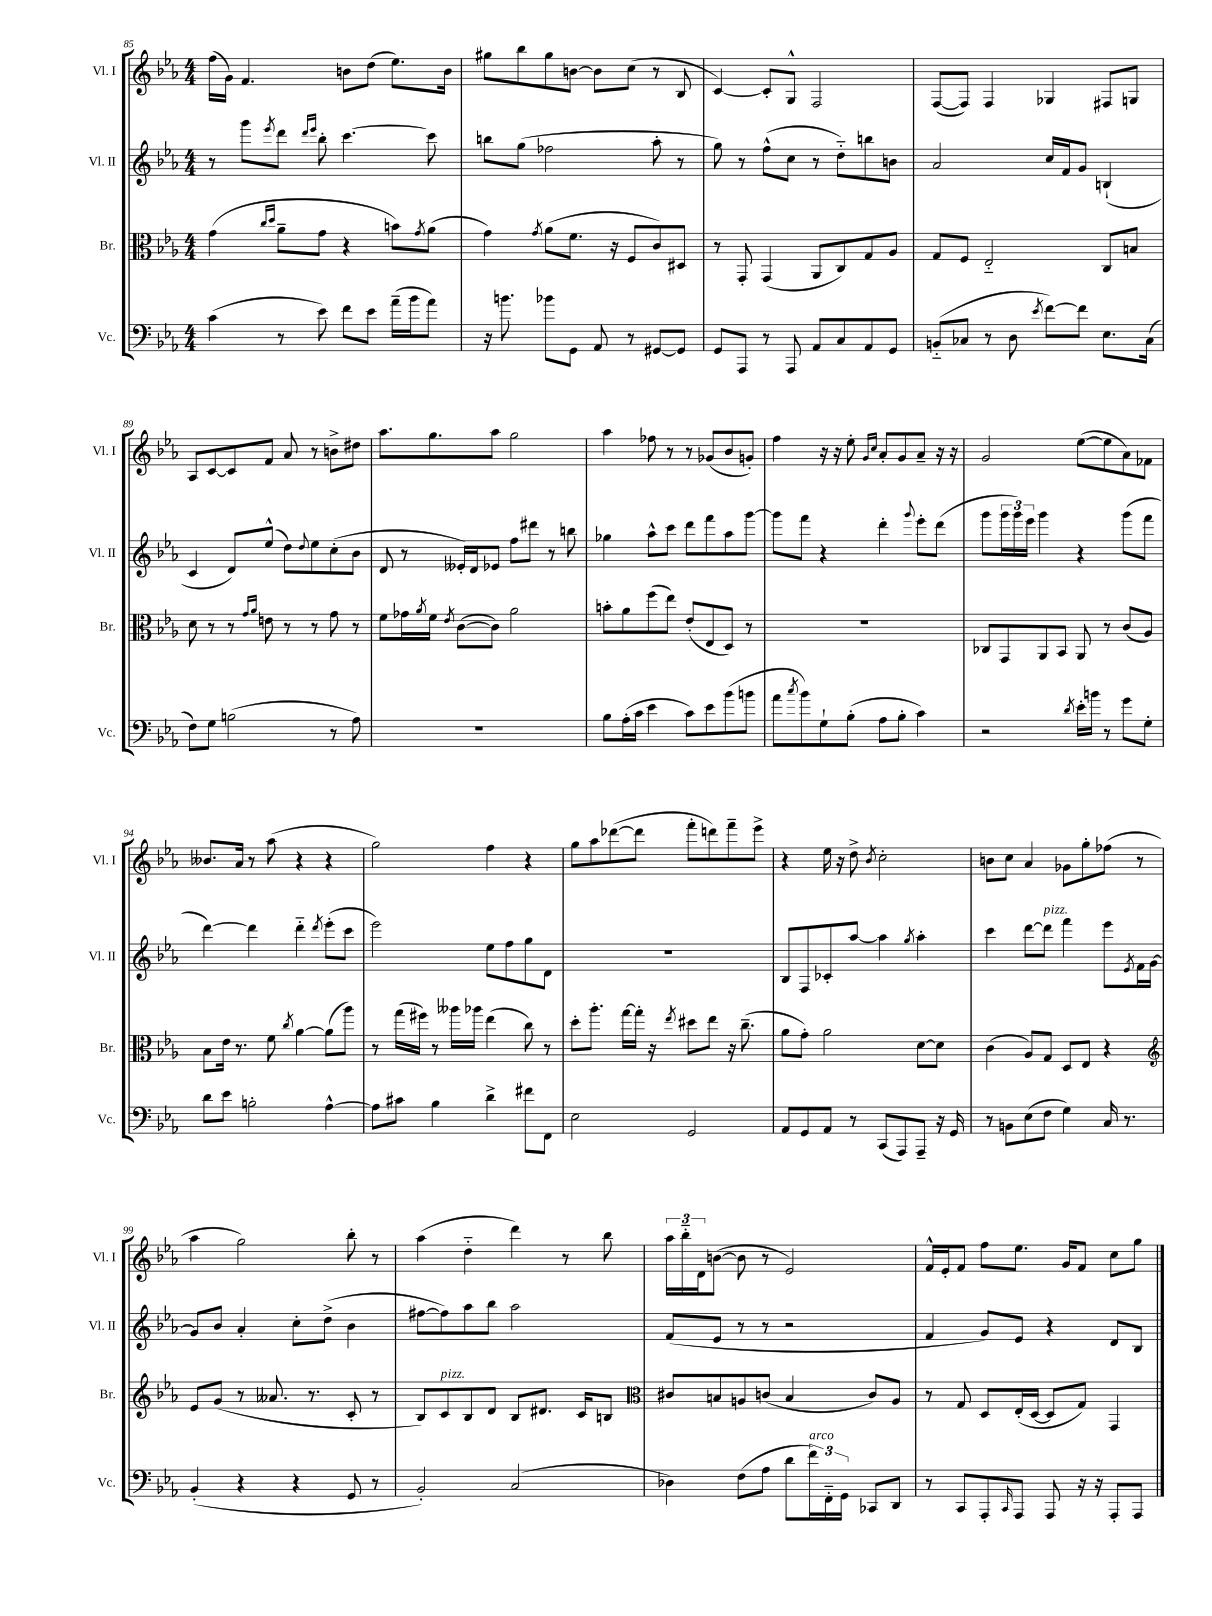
<<
\new StaffGroup <<
\new Staff = "s0" \with { instrumentName = "Vl. I" shortInstrumentName = "Vl. I" } {
    \clef treble \key ees \major \numericTimeSignature \time 4/4
    f''16( g'16) f'4. b'8 d''8( ees''8.) b'16 |
    gis''8 bes''8 gis''8 b'8~ b'8 c''8( r8 bes8 |
    c'4~) c'8-. g8-^ f2 |
    f8~( f8) f4 ges4 fis8 g8 |
    aes8 c'8~ c'8 f'8 aes'8 r8 b'8-> dis''8 |
    aes''8. g''8. aes''8 g''2 |
    aes''4 fes''8 r8 r8 ges'8( bes'8 g'8-.) |
    f''4 r16 r16 ees''8-. \grace { g'16 c''16 } aes'8-. g'8 aes'8-- r16 r16 |
    g'2 ees''8~( ees''8 aes'8) fes'8 |
    beses'8. aes'16 r8 aes''8( r4 r4 |
    g''2) f''4 r4 |
    g''8 aes''8 des'''8~( des'''8 f'''8-. d'''8) f'''8-- ees'''8-> |
    r4 ees''16 r16 d''8-> \acciaccatura { bes'8 } c''2-. |
    b'8 c''8 aes'4 ges'8 g''8-. fes''8( r8 |
    aes''4 g''2) bes''8-. r8 |
    aes''4( d''4-_ d'''4) r8 bes''8 |
    \tuplet 3/2 { aes''16 bes''16-_ d'16 } b'8~( b'8 r8 ees'2) |
    f'16-^ ees'16-. f'8 f''8 ees''8. g'16 f'8 c''8 g''8 \bar "|." |
}
\new Staff = "s1" \with { instrumentName = "Vl. II" shortInstrumentName = "Vl. II" } {
    \clef treble \key ees \major \numericTimeSignature \time 4/4
    r8 g'''8 \acciaccatura { ees'''8 } d'''8 \grace { d'''16 ees'''16 } bes''8-. c'''4.~ c'''8 |
    b''8 g''8( fes''2 aes''8-. r8 |
    g''8) r8 f''8-^( c''8 r8 d''8-_) b''8 b'8 |
    aes'2 c''16 f'16 g'8 b4-!( |
    c'4 d'8) ees''8-^( d''8) \appoggiatura { d''8 } ees''8 c''8-.( bes'8 |
    d'8 r8 eeses'16-.) d'16 ees'8 f''8 dis'''8 r8 b''8 |
    ges''4 aes''8-^ c'''8 d'''8 f'''8 aes''8 g'''8~ |
    g'''8 f'''8 r4 d'''4-. \appoggiatura { g'''8 } ees'''8-. d'''8( |
    g'''8 \tuplet 3/2 { g'''16 g'''16) ees'''16 } g'''4 r4 g'''8( f'''8 |
    d'''4~) d'''4 d'''4-_ \acciaccatura { d'''8 } ees'''8-.( c'''8 |
    ees'''2) ees''8 f''8 g''8 d'8 |
    R1 |
    bes8 f8 ces'8-. aes''8~ aes''4 \acciaccatura { g''8 } aes''4-. |
    c'''4 d'''8~ d'''8^\markup { \italic "pizz." } f'''4 ees'''8 \acciaccatura { ees'8 } f'16 g'16~ |
    g'8 bes'8 aes'4-. c''8-. d''8->( bes'4 |
    fis''8~ fis''8) aes''8 bes''8 aes''2 |
    f'8( ees'8 r8 r8 r2 |
    f'4 g'8) ees'8 r4 d'8 bes8 \bar "|." |
}
\new Staff = "s2" \with { instrumentName = "Br." shortInstrumentName = "Br." } {
    \clef alto \key ees \major \numericTimeSignature \time 4/4
    g'4( \grace { c''16 d''16 } aes'8-- g'8 r4 b'8) \acciaccatura { g'8 } aes'8( |
    g'4) \acciaccatura { g'8 } aes'8( f'8. r16 f8 c'8) dis8 |
    r8 g,8-. g,4( aes,8 c8) g8 aes8 |
    g8 f8 ees2-_ c8 b8 |
    d'8 r8 r8 \grace { g'16 aes'16 } e'8 r8 r8 g'8 r8 |
    f'8 ges'16 \acciaccatura { aes'8 } f'16 \acciaccatura { ees'8 } c'8~( c'8) aes'2 |
    b'8-. aes'8 f''8( ees''8) ees'8-.( ees8 d8) r8 |
    R1 |
    ces8 g,8 aes,8 bes,8 aes,8 r8 c'8( aes8) |
    bes8 ees'16 r8. f'8 \acciaccatura { c''8 } aes'4~ aes'8( aes''8) |
    r8 g''16( fis''16) r8 aeses''16 aes''16 ees''4( c''8) r8 |
    d''8-. aes''8.-. g''16~ g''16-. r16 \acciaccatura { ees''8 } dis''8 ees''8 r16 c''8.--( |
    aes'8 g'8-.) aes'2 d'8~ d'8 |
    c'4( aes8) g8 d8 ees8 r4 |
    \clef treble ees'8 g'8( r8 aeses'8. r8. c'8-. r8 |
    bes8) c'8^\markup { \italic "pizz." } bes8 d'8 bes8 dis'8. c'16 b8 |
    \clef alto cis'8 b8 a8 c'8( b4 c'8) a8 |
    r8 g8 d8 ees16-.( d16~ d8 g8) g,4 \bar "|." |
}
\new Staff = "s3" \with { instrumentName = "Vc." shortInstrumentName = "Vc." } {
    \clef bass \key ees \major \numericTimeSignature \time 4/4
    c'4( r8 ees'8) f'8 ees'8 aes'16--( bes'16 aes'8) |
    r16 b'8. bes'8 g,8 aes,8 r8 gis,8~ gis,8 |
    g,8 aes,,8 r8 aes,,8 aes,8 c8 aes,8 g,8 |
    b,8-_( ces8 r8 d8 \acciaccatura { ees'8 } f'8~) f'8 ees8. ces16( |
    f8) g8 b2( r8 aes8) |
    R1 |
    bes8 aes16-.( c'16 ees'4 c'8) ees'8 bes'8( b'8 |
    aes'8 \acciaccatura { c''8 } bes'8) g8-! bes8-.( aes8 bes8-. c'4) |
    r2 \acciaccatura { d'8 } ees'16-. b'16 r8 g'8 g8-. |
    d'8 ees'8 b2-. aes4~-^ |
    aes8 cis'8 bes4 d'4-> fis'8 f,8 |
    ees2 g,2 |
    aes,8 g,8 aes,8 r8 c,8( aes,,8) aes,,8-- r16 g,16 |
    r8 b,8 ees8( f8 g4) c16 r8. |
    bes,4-.( r4 r4 g,8 r8 |
    bes,2-.) c2( |
    des4) f8( aes8 d'8 \tuplet 3/2 { f'16^\markup { \italic "arco" }) f,16-_ g,16 } ces,8 d,8 |
    r8 c,8 aes,,8-. \grace { c,16 } aes,,8 aes,,8 r16 r16 aes,,8-. aes,,8 \bar "|." |
}
>>
>>
\layout { \context { \Score currentBarNumber = #85 } }
